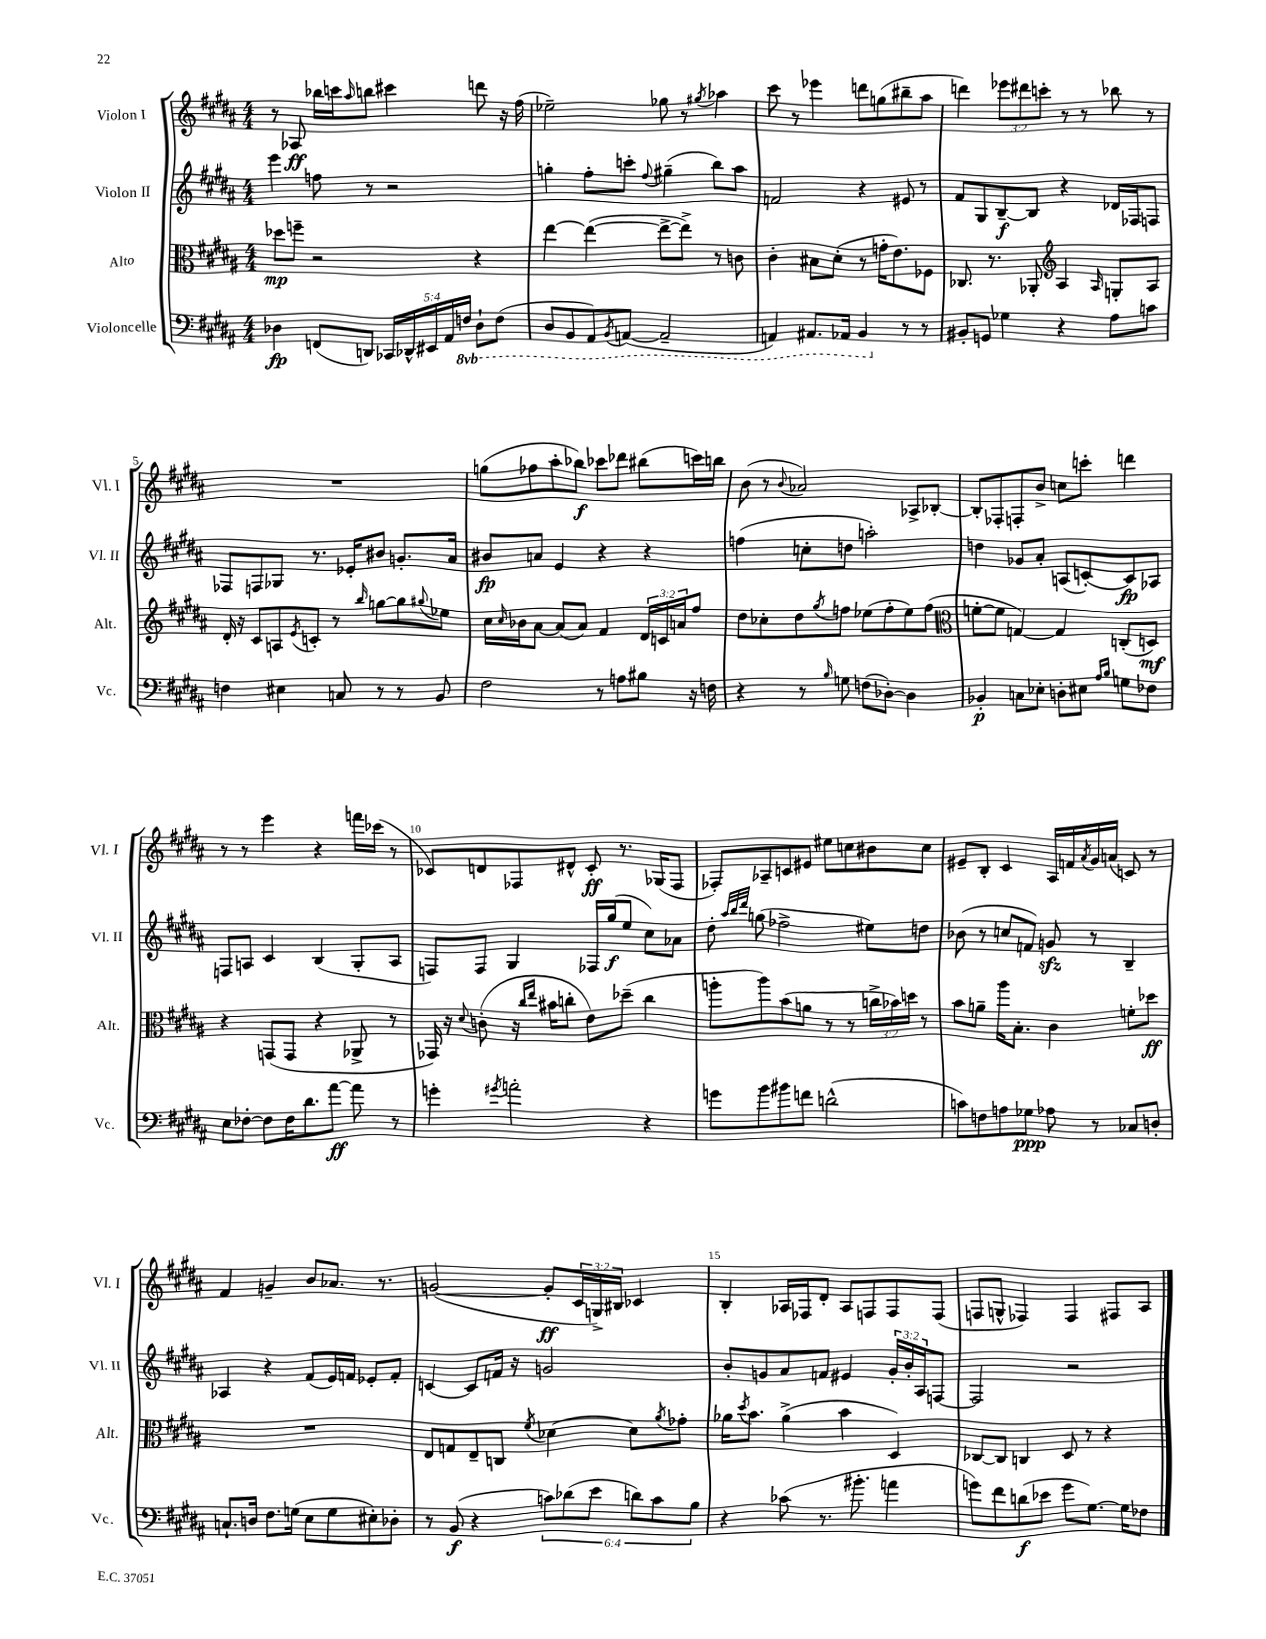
<<
\new StaffGroup <<
\new Staff = "s0" \with { instrumentName = "Violon I" shortInstrumentName = "Vl. I" } {
    \clef treble \key b \major \numericTimeSignature \time 4/4 \override Staff.TupletNumber.text = #tuplet-number::calc-fraction-text
    r8 aes8\ff bes''16 c'''16 \grace { ais''16 } b''8 cis'''4 d'''8 r16 fis''16( |
    ees''2--) ges''8 r8 \acciaccatura { gis''8 } aes''4 |
    cis'''8 r8 ees'''4 d'''8 g''8( bis''8-- ais''8 |
    d'''4) \tuplet 3/2 { ees'''8 dis'''8 c'''8-. } r8 r8 bes''8 r8 |
    R1 |
    g''8( fes''8 ais''8-. bes''8\f) ces'''8 des'''8 bis''8( c'''16) b''16 |
    b'8( r8 \appoggiatura { b'8 } aes'2) aes8-> bes8~-. |
    bes8-. fes8-. f8-. b'8-> c''8 c'''8-. d'''4 |
    r8 r8 e'''4 r4 f'''16 ces'''16( r8 |
    ces'8) d'8 fes8 dis'8-^ ces'8-.\ff r8. ges16( fes8 |
    fes8-.) aes8-- c'8 eis'8 eis''8 c''8 bis'8 c''8 |
    eis'8-- b8-. cis'4 ais16 f'16 \acciaccatura { ais'8 } gis'16 a'16( c'8) r8 |
    fis'4 g'4-- b'8 aes'8. r8. |
    g'2~( g'8-.\ff \tuplet 3/2 { cis'16 g16->) bis16 } ces'4 |
    b4-. aes16 fes16 dis'8-. aes8 f8 f8 f8( |
    f8 g8-^ fes4) fes4 fis8 ais8 \bar "|." |
}
\new Staff = "s1" \with { instrumentName = "Violon II" shortInstrumentName = "Vl. II" } {
    \clef treble \key b \major \numericTimeSignature \time 4/4 \override Staff.TupletNumber.text = #tuplet-number::calc-fraction-text
    e'''4 f''8 r8 r2 |
    g''4-. fis''8-. c'''8-. \appoggiatura { fis''8 } gis''4--( b''8) ais''8 |
    f'2 r4 eis'8 r8 |
    fis'8 gis8 b8~--\f b8 r4 des'16 fes16 f8 |
    fes8 f8 ges8 r8. ees'16-. bis'8 g'8.-. ais'16 |
    bis'8\fp a'8 e'4 r4 r4 |
    f''4( c''8-. d''8 a''2-.) |
    d''4 ges'8 ais'8-. a8( c'8~-.) c'8\fp aes8 |
    f8 a8 cis'4 b4( gis8-. a8 |
    f8) f8 gis4 fes16 gis''16\f( e''8 cis''8) aes'8 |
    dis''8-. \grace { ais''32 b''32 dis'''32 } g''8( fes''2-> eis''8) d''8 |
    bes'8( r8 c''8 f'8) g'8\sfz r8 b4-- |
    aes4 r4 fis'8( e'16) f'16 ees'8-. f'8-. |
    c'4~ c'8 f'16 r16 g'2 |
    b'8-. g'8 ais'8 f'8 eis'4 \tuplet 3/2 { g'16-. b'16-. ais16 } f8~ |
    f2 r2 \bar "|." |
}
\new Staff = "s2" \with { instrumentName = "Alto" shortInstrumentName = "Alt." } {
    \clef alto \key b \major \numericTimeSignature \time 4/4 \override Staff.TupletNumber.text = #tuplet-number::calc-fraction-text
    des''8\mp f''8-- r2 r4 |
    e''4~ e''4~( e''8~-> e''8->) r8 c'8 |
    cis'4-. bis8 dis'8-.( r8 g'16-. e'8.) fes8 |
    ces8. r8. aes,8-. \clef treble ais4 \grace { ais16 } g8-. ais8 |
    dis'16-. r16 cis'8 a8 \acciaccatura { e'8 } c'8-. r8 \grace { b''16 } g''8~ g''8 \appoggiatura { gis''8 } ees''8 |
    cis''16 \grace { cis''16 } bes'16 ais'8~ ais'8( ais'8) fis'4 \tuplet 3/2 { dis'16 c'16 a'16 } fis''8 |
    dis''8 ces''8-. dis''8 \acciaccatura { gis''8 } f''8 ees''8( f''8-. ees''8) f''8( |
    \clef alto f'8~-. f'8 g4~) g4 c8-.( d8\mf) |
    r4 g,8( g,8 r4 aes,8-> r8 |
    ges,16) r16 \appoggiatura { dis'8 } c'8-.( r16 \grace { cis''16 e''16 } bis'16 c''8-. e'8) des''8--( c''4 |
    a''8-. a''8) b'8( a'8 r8 r8 \tuplet 3/2 { c''16-> bes'16) d''16 } r8 |
    b'8 a'8-- ais''16 b8.-. cis'4 f'8-. des''8\ff |
    R1 |
    e8 g8 e8-- c8 \acciaccatura { fis'8 } des'4~ des'8 \acciaccatura { ais'8 } ges'8-. |
    aes'16 \acciaccatura { dis''8 } b'8. aes'4->( b'4 dis4) |
    ces8~ ces8 c4 dis8 r8 r4 \bar "|." |
}
\new Staff = "s3" \with { instrumentName = "Violoncelle" shortInstrumentName = "Vc." } {
    \clef bass \key b \major \numericTimeSignature \time 4/4 \override Staff.TupletNumber.text = #tuplet-number::calc-fraction-text \set Staff.ottavationMarkups = #ottavation-simple-ordinals
    des4\fp f,8( d,8) \tuplet 5/4 { ces,16 des,16-^ eis,16 ais,16 \ottava #-1 f,!16 } des,8-! f,8( |
    dis,8 b,,8 ais,,8) \acciaccatura { b,,8 } a,,8~( a,,2-- |
    a,,4) ais,,8. aes,,16 b,,4 \ottava #0 r8 r8 |
    bis,8-. g,8 ges4 r4 ais8 c'8 |
    f4 eis4 c8 r8 r8 b,8 |
    fis2 r8 a8 bis8 r16 f16 |
    r4 r8 \grace { b16 } g8 f8( des8~-.) des4 |
    bes,4-.\p c8 ees8-. d8-. eis8 \grace { ais16 b16 } g8 fes8 |
    e8 fes8~-. fes8 fes16 dis'8. ais'8~\ff ais'8 r8 |
    g'4-. \acciaccatura { gis'8 } a'2-. r4 |
    g'8 b'8 bis'8 f'8 d'2-^( |
    c'8) f8 a8 ges8\ppp aes8 r8 ces8 d8-. |
    c8.-! d16 fis8. g16( e8 g8 eis8-.) des8-. |
    r8 b,8\f( r4 \tuplet 6/4 { c'8) des'8( e'8 d'8) c'8 b8 } |
    r4 ces'8( r8. bis'8.-. a'4 |
    g'8) fis'8 d'8\f( ees'8 g'8 gis8.~) gis16 fes8 \bar "|." |
}
>>
>>
\layout { \context { \Score \override BarNumber.break-visibility = ##(#f #t #t) barNumberVisibility = #(every-nth-bar-number-visible 5) } }
